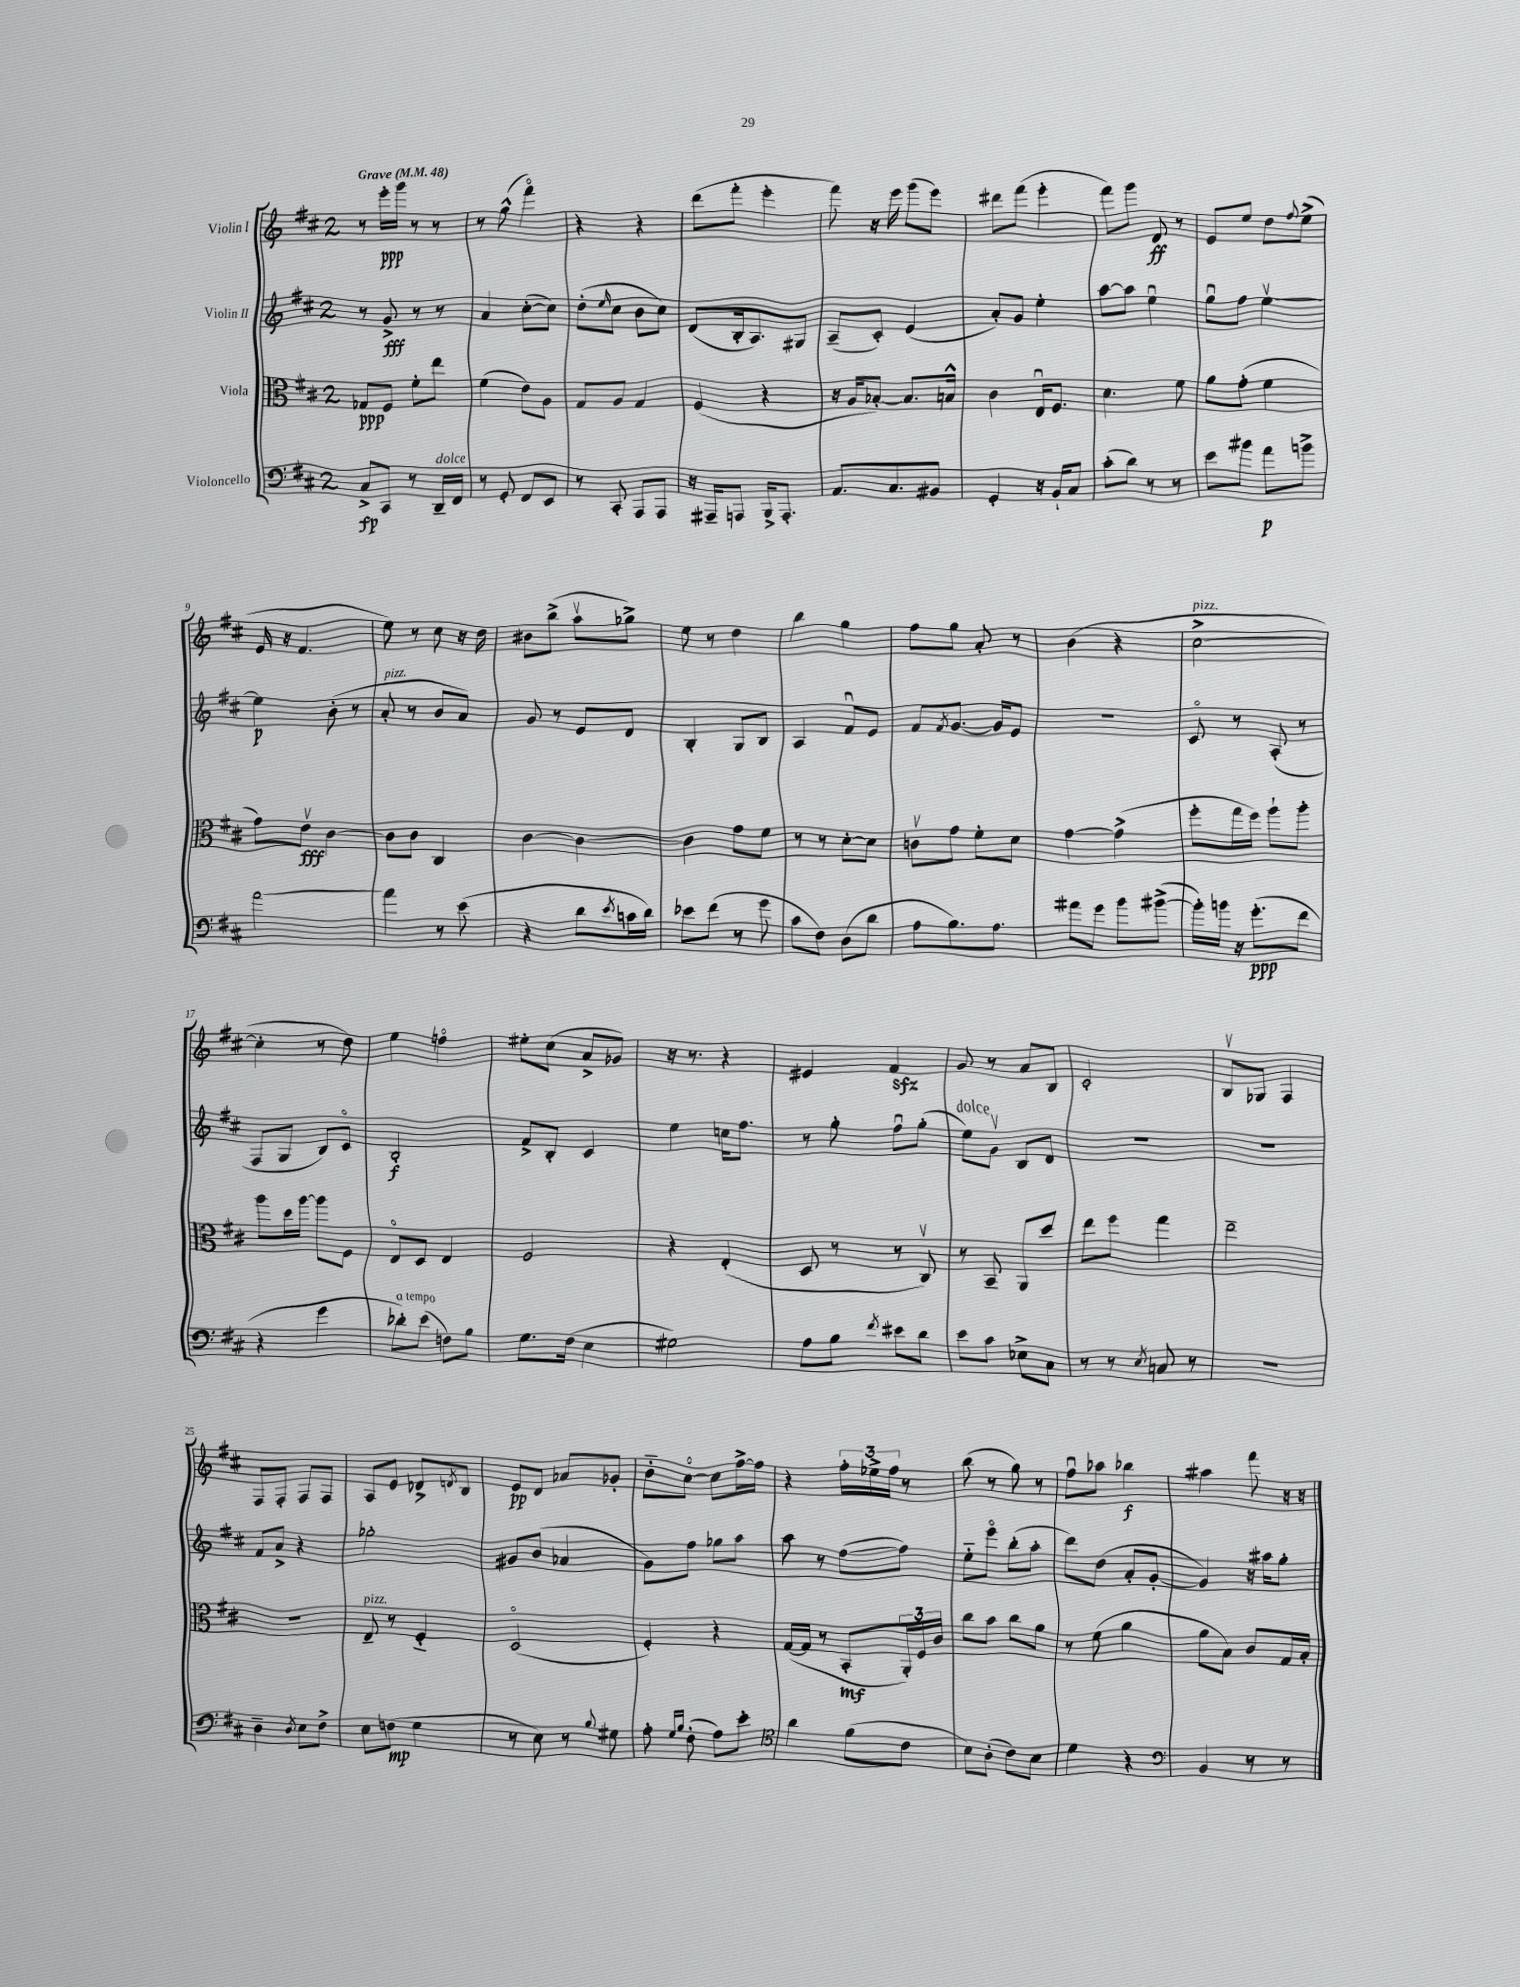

**kern	**dynam	**kern	**dynam	**kern	**dynam	**kern	**dynam
*part4	*part4	*part3	*part3	*part2	*part2	*part1	*part1
*staff4	*staff4	*staff3	*staff3	*staff2	*staff2	*staff1	*staff1
*I"Violoncello	*	*I"Viola	*	*I"Violin II	*	*I"Violin I	*
*clefF4	*	*clefC3	*	*clefG2	*	*clefG2	*
*k[f#c#]	*	*k[f#c#]	*	*k[f#c#]	*	*k[f#c#]	*
*M2/4	*	*M2/4	*	*M2/4	*	*M2/4	*
*MM48	*	*MM48	*	*MM48	*	*MM48	*
=1	=1	=1	=1	=1	=1	=1	=1
!	!	!	!	!	!	!LO:TX:a:B:t=Grave	!
8C#^/L	fp	8G-X/L	ppp	8r	.	8r	.
8CC#/J	.	8F#/J	.	8g^/	fff	16eee'\LL	ppp
.	.	.	.	.	.	16ggg\JJ	.
8r	.	8f#'\L	.	8r	.	8r	.
!LO:TX:a:i:t=dolce	!	!	!	!	!	!	!
16DD~/LL	.	8ee\J	.	8r	.	8r	.
16FF#/JJ	.	.	.	.	.	.	.
=2	=2	=2	=2	=2	=2	=2	=2
8r	.	(4f#\	.	4a/	.	8r	.
8GG'/	.	.	.	.	.	(8gg^^\	.
8FF#/L	.	8e\L)	.	([8cc#'\L	.	4fff#\)	.
8EE/J	.	8A\J	.	8cc#\J])	.	.	.
=3	=3	=3	=3	=3	=3	=3	=3
8r	.	8G/L	.	(8dd'\L	.	4r	.
.	.	.	.	16qqee/	.	.	.
8CC#'/	.	8A/J	.	8cc#\J	.	.	.
8AAA/L	.	4G/	.	8b\L	.	4r	.
8AAA/J	.	.	.	8cc#\J)	.	.	.
=4	=4	=4	=4	=4	=4	=4	=4
16r	.	(4F#/	.	(8d/L	.	(8ddd\L	.
16AAA#X~/KL	.	.	.	.	.	.	.
8AAAn/J	.	.	.	16B'/k	.	8fff#'\J	.
.	.	.	.	8.A/)	.	.	.
16BBB^/KL	.	4r	.	.	.	4eee'\	.
8.AAA'/J	.	.	.	.	.	.	.
.	.	.	.	8G#X/J	.	.	.
=5	=5	=5	=5	=5	=5	=5	=5
8.AA/L	.	16r	.	(8A~/L	.	8fff#\)	.
.	.	16A/KL	.	.	.	.	.
.	.	[8B-X'/J)	.	8c#'/J)	.	16r	.
8.C#/	.	.	.	.	.	16eee\	.
.	.	8.B-/L]	.	(4e/	.	(8ggg\L	.
8BB#X/J	.	.	.	.	.	8eee\J)	.
.	.	16Bn^^/Jk	.	.	.	.	.
=6	=6	=6	=6	=6	=6	=6	=6
4GG'/	.	4c#\	.	8a'/L)	.	8ddd#X\L	.
.	.	.	.	8g/J	.	(8fff#\J	.
16r	.	16Eu/KL	.	4ee'\	.	4eee'\	.
16BB`/KL	.	8.F#/J	.	.	.	.	.
8C#/J	.	.	.	.	.	.	.
=7	=7	=7	=7	=7	=7	=7	=7
(8c#'\L	.	4.d\	.	[8aa\L	.	8fff#\L)	.
8d\J)	.	.	.	8aa\J]	.	8ggg\J	.
8r	.	.	.	4eeu\	.	8d/	ff
8r	.	8f#\	.	.	.	8r	.
=8	=8	=8	=8	=8	=8	=8	=8
8e\L	.	8a\L	.	8ggu\L	.	8e/L	.
8b#X\J	.	(8g'\J	.	8ff#\J	.	8ee/J	.
8a\L	p	4f#\	.	[4eev\	.	8dd\L	.
.	.	.	.	.	.	8qqff#/	.
8bn^\J	.	.	.	.	.	(8ee^\J	.
!!LO:LB:g=z
=9	=9	=9	=9	=9	=9	=9	=9
[2a\	.	8g\L)	.	4ee\]	p	16e/	.
.	.	.	.	.	.	16r	.
.	.	8ev\J	fff	.	.	4.f#/	.
.	.	[4c#\	.	(8b'\	.	.	.
.	.	.	.	8r	.	.	.
=10	=10	=10	=10	=10	=10	=10	=10
!	!	!	!	!LO:TX:a:i:t=pizz.	!	!	!
4a\]	.	8c#\L]	.	8a'/	.	8ee\)	.
.	.	8c#\J	.	8r	.	8r	.
8r	.	4C#/	.	8b/L	.	8cc#\	.
(8e\	.	.	.	8a/J)	.	16r	.
.	.	.	.	.	.	16dd\	.
=11	=11	=11	=11	=11	=11	=11	=11
4r	.	[4c#\	.	8g/	.	8b#X\L	.
.	.	.	.	8r	.	(8bb^\J	.
8d\L	.	4c#\_	.	8e/L	.	8aav\L	.
8qe/	.	.	.	.	.	.	.
16cn\L	.	.	.	8d/J	.	8gg-X^\J)	.
16d\JJ)	.	.	.	.	.	.	.
=12	=12	=12	=12	=12	=12	=12	=12
8e-X\L	.	4c#\]	.	4B'/	.	8ee\	.
(8f#\J	.	.	.	.	.	8r	.
8r	.	8g\L	.	8G/L	.	4dd\	.
8g\	.	8f#\J	.	8B/J	.	.	.
=13	=13	=13	=13	=13	=13	=13	=13
8c#\L	.	8r	.	4A/	.	4bb\	.
8F#\J)	.	8r	.	.	.	.	.
(8D\L	.	[8d'\L	.	8f#u/L	.	4gg\	.
8d\J	.	8d\J]	.	8e/J	.	.	.
=14	=14	=14	=14	=14	=14	=14	=14
8A\L	.	8cnv\L	.	8f#/L	.	8ff#\L	.
.	.	.	.	8qf#/	.	.	.
8.B\)	.	8g\J	.	[8.g/J	.	8gg\J	.
.	.	8f#'\L	.	.	.	8a'/	.
8.A\J	.	.	.	16g/KL]	.	.	.
.	.	8d\J	.	8e/J	.	8r	.
=15	=15	=15	=15	=15	=15	=15	=15
8a#X\L	.	[4g\	.	2r	.	(4b\	.
8g\J	.	.	.	.	.	.	.
8b\L	.	(4g^\]	.	.	.	4r	.
([8b#X^\J	.	.	.	.	.	.	.
=16	=16	=16	=16	=16	=16	=16	=16
!	!	!	!	!	!	!LO:TX:a:i:t=pizz.	!
16b#'\LL])	.	8ff#'\L	.	8c#/	.	[2cc#^\	.
16bn\JJ	.	.	.	.	.	.	.
16r	.	16gg\L	.	8r	.	.	.
(8.g'\L	ppp	16ff#\JJ)	.	.	.	.	.
.	.	8aa`\L	.	(8A'/	.	.	.
8f#\J	.	8aa'\J	.	8r	.	.	.
!!LO:LB:g=z
=17	=17	=17	=17	=17	=17	=17	=17
4r	.	8aa\L	.	8F#/L	.	4cc#'\]	.
.	.	16dd\L	.	8G/J	.	.	.
.	.	[16aa\JJ	.	.	.	.	.
4g\	.	8aa\L]	.	8B/L)	.	8r	.
.	.	8F#\J	.	8c#/J	.	8dd\)	.
=18	=18	=18	=18	=18	=18	=18	=18
!LO:TX:a:i:t=a tempo	!	!	!	!	!	!	!
8d-X'\L)	.	8E/L	.	2B'/	f	4ee\	.
(8e\J	.	8D/J	.	.	.	.	.
8Fn\L)	.	4E/	.	.	.	4ffn\	.
8B\J	.	.	.	.	.	.	.
=19	=19	=19	=19	=19	=19	=19	=19
8.G\L	.	2F#/	.	8f#^/L	.	8ee#X'\L	.
.	.	.	.	8B'/J	.	(8cc#\J	.
(16F#\Jk	.	.	.	.	.	.	.
4E\	.	.	.	4c#/	.	8a^/L	.
.	.	.	.	.	.	8g-X/J)	.
=20	=20	=20	=20	=20	=20	=20	=20
2G#X\)	.	4r	.	4ee\	.	16r	.
.	.	.	.	.	.	8.r	.
.	.	(4E'/	.	16ccn\KL	.	4r	.
.	.	.	.	8.ff#\J	.	.	.
=21	=21	=21	=21	=21	=21	=21	=21
8A\L	.	8D/	.	8r	.	4e#X/	.
8B\J	.	8r	.	8gg'\	.	.	.
8qf#/	.	.	.	.	.	.	.
8e#X\L	.	8r	.	8ff#u\L	.	4f#zz/	.
8d\J	.	8C#v/)	.	(8gg'\J	.	.	.
=22	=22	=22	=22	=22	=22	=22	=22
!	!	!	!	!LO:TX:a:i:t=dolce	!	!	!
8e\L	.	8r	.	8ee\L)	.	8g/	.
8c#\J	.	8BB~/	.	8gv\J	.	8r	.
8E-X^\L	.	8AA/L	.	8B/L	.	8a/L	.
8C#\J	.	8dd/J	.	8d/J	.	8B/J	.
=23	=23	=23	=23	=23	=23	=23	=23
8r	.	8ee\L	.	2r	.	2c#'/	.
8r	.	8ff#\J	.	.	.	.	.
8qE/	.	.	.	.	.	.	.
8Cn/	.	4gg\	.	.	.	.	.
8r	.	.	.	.	.	.	.
=24	=24	=24	=24	=24	=24	=24	=24
2r	.	2ee~\	.	2r	.	8Bv/L	.
.	.	.	.	.	.	8G-X/J	.
.	.	.	.	.	.	4F#/	.
!!LO:LB:g=z
=25	=25	=25	=25	=25	=25	=25	=25
4D~\	.	2r	.	8f#/L	.	8F#/L	.
.	.	.	.	8a^/J	.	8F#'/J	.
8qD/	.	.	.	.	.	.	.
8E\L	.	.	.	4r	.	8F#/L	.
8F#^\J	.	.	.	.	.	8F#/J	.
=26	=26	=26	=26	=26	=26	=26	=26
!	!	!LO:TX:a:i:t=pizz.	!	!	!	!	!
8E\L	.	8E~/	.	2gg-X'\	.	8A/L	.
(8Fn\J	mp	8r	.	.	.	8e/J	.
4G\	.	4F#/	.	.	.	8d-X^/L	.
.	.	.	.	.	.	8qdn/	.
.	.	.	.	.	.	8B/J	.
=27	=27	=27	=27	=27	=27	=27	=27
8r	.	(2D/	.	8g#X/L	.	8e/L	pp
8E\)	.	.	.	(8b/J	.	8d/J	.
8r	.	.	.	4a-X/	.	8a-X/L	.
8qqB/	.	.	.	.	.	.	.
8G#X\	.	.	.	.	.	8g-X'/J	.
=28	=28	=28	=28	=28	=28	=28	=28
8A'\	.	4F#'/)	.	8g\L)	.	8b\L	.
16qqG/LL	.	.	.	.	.	.	.
16qqB/JJ	.	.	.	.	.	.	.
(8F#'\	.	.	.	8ff#\J	.	[8cc#\J	.
8A\L)	.	4r	.	8gg-X\L	.	8cc#\L]	.
8e'\J	.	.	.	8aa\J	.	[16ff#^\L	.
.	.	.	.	.	.	16ff#\JJ]	.
=29	=29	=29	=29	=29	=29	=29	=29
*clefC4	*	*	*	*	*	*	*
4a\	.	([16G/LL	.	8aa\	.	4r	.
.	.	16G/JJ]	.	.	.	.	.
.	.	8r	.	8r	.	.	.
(8f#\L	.	8BB'/L	mf	([8ff#\L	.	24ff#'\LL	.
.	.	.	.	.	.	24ee-X^\	.
.	.	.	.	.	.	24ff#\JJ	.
8c#\J	.	24AA'/L)	.	8ff#\J])	.	8r	.
.	.	24F#/	.	.	.	.	.
.	.	24c#/JJ	.	.	.	.	.
=30	=30	=30	=30	=30	=30	=30	=30
8B\L)	.	8cc#\L	.	8ee\L	.	(8bb\	.
(8A'\J	.	8b\J	.	8eee\J	.	8r	.
8c#\L)	.	8cc#\L	.	(8bb'\L	.	8gg\)	.
8B\J	.	8a\J	.	8aa'\J	.	8r	.
=31	=31	=31	=31	=31	=31	=31	=31
4d\	.	8r	.	8ddd\L)	.	8ff#u\L	.
.	.	(8f#\	.	(8dd\J	.	8aa-X\J	.
4r	.	4a\	.	8a'/L	.	4bb-X\	f
.	.	.	.	[8g'/J	.	.	.
=32	=32	=32	=32	=32	=32	=32	=32
*clefF4	*	*	*	*	*	*	*
4BB/	.	8a\L	.	4g/])	.	4aa#X\	.
.	.	8B\J)	.	.	.	.	.
8r	.	8c#/L	.	16r	.	8fff#\	.
.	.	.	.	16aa#X\KL	.	.	.
8r	.	16G/L	.	8gg'\J	.	16r	.
.	.	16B'/JJ	.	.	.	16r	.
==	==	==	==	==	==	==	==
*-	*-	*-	*-	*-	*-	*-	*-
